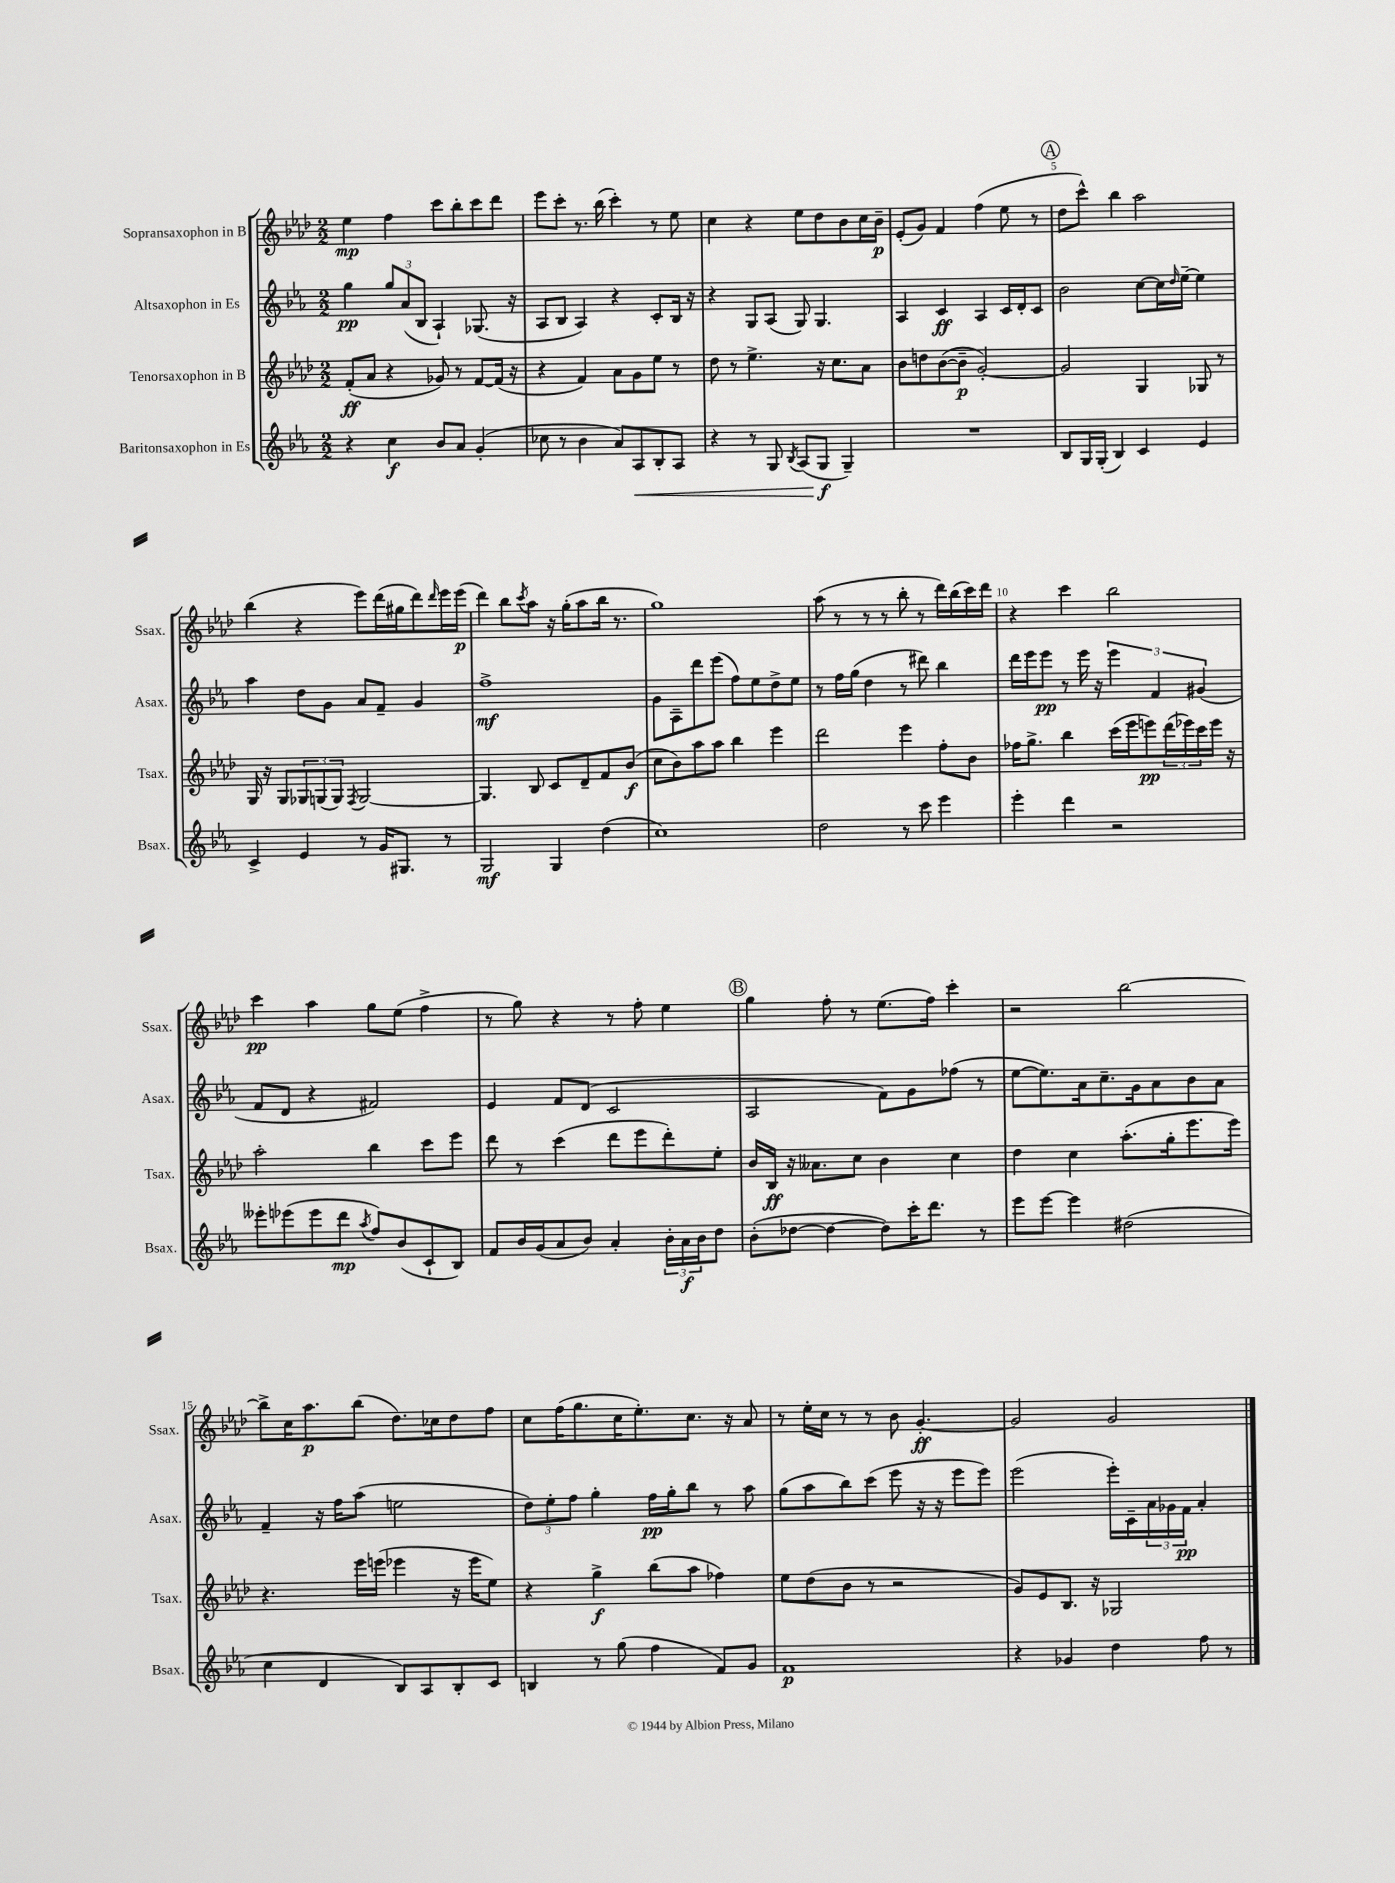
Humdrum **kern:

**kern	**dynam	**kern	**dynam	**kern	**dynam	**kern	**dynam
*part4	*part4	*part3	*part3	*part2	*part2	*part1	*part1
*staff4	*staff4	*staff3	*staff3	*staff2	*staff2	*staff1	*staff1
*I"Baritonsaxophon in Es	*	*I"Tenorsaxophon in B	*	*I"Altsaxophon in Es	*	*I"Sopransaxophon in B	*
*I'Bsax.	*	*I'Tsax.	*	*I'Asax.	*	*I'Ssax.	*
*clefG2	*	*clefG2	*	*clefG2	*	*clefG2	*
*k[b-e-a-]	*	*k[b-e-a-d-]	*	*k[b-e-a-]	*	*k[b-e-a-d-]	*
*M2/2	*	*M2/2	*	*M2/2	*	*M2/2	*
=1	=1	=1	=1	=1	=1	=1	=1
4r	.	(8f'/L	ff	4gg\	pp	4ee-\	mp
.	.	8a-/J	.	.	.	.	.
4cc\	f	4r	.	12gg/L	.	4ff\	.
.	.	.	.	(12a-/	.	.	.
.	.	.	.	12B-/J	.	.	.
8b-/L	.	8g-X/)	.	4A-`/)	.	8ccc\L	.
8a-/J	.	8r	.	.	.	8bb-'\	.
(4g'/	.	[8f/L	.	(8.G-X/	.	8ccc\	.
.	.	(16f/Jk]	.	.	.	8ddd-\J	.
.	.	16r	.	16r	.	.	.
=2	=2	=2	=2	=2	=2	=2	=2
8cc-X\	.	4r	.	8A-/L	.	8eee-\L	.
8r	.	.	.	8B-/J	.	8ccc'\J	.
4b-\	.	4f/)	.	4A-/)	.	8.r	.
.	.	.	.	.	.	(16bb-\	.
8a-/L)	.	8a-\L	.	4r	.	4ccc'\)	.
!	!LO:HP:b	!	!	!	!	!	!
8A-/	<	8g\	.	.	.	.	.
8B-'/	.	8ee-\J	.	8c'/L	.	8r	.
8A-/J	.	8r	.	16B-/Jk	.	8ee-\	.
.	.	.	.	16r	.	.	.
=3	=3	=3	=3	=3	=3	=3	=3
4r	.	8dd-\	.	4r	.	4cc\	.
.	.	8r	.	.	.	.	.
8r	.	4.ee-^\	.	8G/L	.	4r	.
8G/	.	.	.	(8A-/J	.	.	.
8qB-/	.	.	.	.	.	.	.
(8A-/L	.	.	.	8G/)	.	8ee-\L	.
8G/J	f	16r	.	4.G/	.	8dd-\	.
.	.	8.cc\L	.	.	.	.	.
4G~/)	[	.	.	.	.	8b-\	.
.	.	8a-\J	.	.	.	16cc\L	.
.	.	.	.	.	.	16b-~\JJ	p
=4	=4	=4	=4	=4	=4	=4	=4
1r	.	8b-\L	.	4A-/	.	(8e-'/L	.
.	.	8ddn\	.	.	.	8g/J)	.
.	.	([8b-\	.	4c/	ff	4f/	.
.	.	8b-~\J]	p	.	.	.	.
.	.	[2g'/)	.	4A-/	.	(4ff\	.
.	.	.	.	16c/LL	.	8ee-\	.
.	.	.	.	16d'/J	.	.	.
.	.	.	.	8c/J	.	8r	.
!!LO:REH:place=s1:t=A
=5	=5	=5	=5	=5	=5	=5	=5
8B-/L	.	2g/]	.	2b-\	.	8dd-\L	.
16G/L	.	.	.	.	.	8ccc^^\J)	.
(16G'/JJ	.	.	.	.	.	.	.
4B-/)	.	.	.	.	.	4bb-\	.
4c/	.	4G/	.	[8cc\L	.	2aa-\	.
.	.	.	.	16cc\L]	.	.	.
.	.	.	.	16qqdd/	.	.	.
.	.	.	.	[16ee-~\JJ	.	.	.
4e-/	.	8G-X/	.	4ee-\]	.	.	.
.	.	8r	.	.	.	.	.
!!LO:LB:g=z
=6	=6	=6	=6	=6	=6	=6	=6
4c^/	.	16G/	.	4aa-\	.	(4bb-\	.
.	.	16r	.	.	.	.	.
.	.	8G/L	.	.	.	.	.
4e-/	.	12G-X/	.	8dd\L	.	4r	.
.	.	(12Gn/	.	.	.	.	.
.	.	.	.	8g\J	.	.	.
.	.	12G/J)	.	.	.	.	.
.	.	8qF/	.	.	.	.	.
8r	.	[2G/	.	8a-/L	.	8eee-\L)	.
16g/KL	.	.	.	8f~/J	.	(16ddd-\L	.
8.G#X/J	.	.	.	.	.	16gg#X\J	.
.	.	.	.	4g/	.	8ddd-\)	.
.	.	.	.	.	.	16qqddd-/	.
8r	.	.	.	.	.	16eee-\L	.
.	.	.	.	.	.	(16eee-\JJ	p
=7	=7	=7	=7	=7	=7	=7	=7
2G/	mf	4.G/]	.	1ff^	mf	4ddd-\)	.
.	.	.	.	.	.	8bb-\L	.
.	.	.	.	.	.	8qccc/	.
.	.	8B-/	.	.	.	8aa-\J	.
4G/	.	8c/L	.	.	.	16r	.
.	.	.	.	.	.	(16gg'\KL	.
.	.	8d-~/	.	.	.	8aa-\	.
(4dd\	.	8f/	.	.	.	16bb-\Jk	.
.	.	.	.	.	.	8.r	.
.	.	(8b-/J	f	.	.	.	.
=8	=8	=8	=8	=8	=8	=8	=8
1cc)	.	8cc\L	.	8g\L	.	1gg)	.
.	.	8b-\)	.	8A-~\	.	.	.
.	.	8aa-\	.	8ddd\	.	.	.
.	.	8aa-\J	.	(8eee-\J	.	.	.
.	.	4bb-\	.	8ff\L)	.	.	.
.	.	.	.	8ee-\	.	.	.
.	.	4eee-\	.	8dd^\	.	.	.
.	.	.	.	8ee-\J	.	.	.
=9	=9	=9	=9	=9	=9	=9	=9
2dd\	.	2ddd-\	.	8r	.	(8aa-\	.
.	.	.	.	16ff\LL	.	8r	.
.	.	.	.	(16gg\JJ	.	.	.
.	.	.	.	4dd\	.	8r	.
.	.	.	.	.	.	8r	.
8r	.	4eee-\	.	8r	.	8bb-'\	.
8ccc\	.	.	.	8ddd#X\)	.	8r	.
4eee-\	.	8ff'\L	.	4bb-\	.	16ddd-\LL)	.
.	.	.	.	.	.	(16bb-\	.
.	.	8b-\J	.	.	.	16ccc\)	.
.	.	.	.	.	.	16ddd-\JJ	.
=10	=10	=10	=10	=10	=10	=10	=10
4eee-'\	.	16ff-X\KL	.	16ddd\LL	.	4r	.
.	.	8.gg^\J	.	16eee-\J	.	.	.
.	.	.	.	8eee-\J	pp	.	.
4ddd\	.	4bb-\	.	8r	.	4ccc\	.
.	.	.	.	16eee-\	.	.	.
.	.	.	.	16r	.	.	.
2r	.	(16ccc\LL	.	6eee-\	.	2bb-\	.
.	.	16eee-\J	.	.	.	.	.
.	.	8eeen\)	pp	.	.	.	.
.	.	.	.	6f/	.	.	.
.	.	(24ddd-\L	.	.	.	.	.
.	.	24eee-X\)	.	.	.	.	.
.	.	24ccc\	.	(6g#X/	.	.	.
.	.	16eee-\JJ	.	.	.	.	.
.	.	16r	.	.	.	.	.
!!LO:LB:g=z
=11	=11	=11	=11	=11	=11	=11	=11
8eee--X'\L	.	2aa-'\	.	8f/L	.	4ccc\	pp
(8eee-X\	.	.	.	8d/J	.	.	.
8eee-\	.	.	.	4r	.	4aa-\	.
8ddd\J	mp	.	.	.	.	.	.
8qaa-/	.	.	.	.	.	.	.
8ff/L)	.	4bb-\	.	2f#X/)	.	8gg\L	.
(8b-/	.	.	.	.	.	(8ee-\J	.
8c`/	.	8ccc\L	.	.	.	4ff^\	.
8B-/J)	.	8eee-\J	.	.	.	.	.
=12	=12	=12	=12	=12	=12	=12	=12
8f/L	.	8ddd-\	.	4e-/	.	8r	.
16b-/L	.	8r	.	.	.	8gg\)	.
(16g/J	.	.	.	.	.	.	.
8a-/	.	(4ccc\	.	8f/L	.	4r	.
8b-/J)	.	.	.	(8d/J	.	.	.
4a-'/	.	8ddd-\L	.	2c/	.	8r	.
.	.	8eee-\	.	.	.	8ff'\	.
24b-'\LL	.	8ddd-'\)	.	.	.	4ee-\	.
24a-\	f	.	.	.	.	.	.
24b-\J	.	.	.	.	.	.	.
8dd\J	.	8ee-'\J	.	.	.	.	.
!!LO:REH:place=s1:t=B
=13	=13	=13	=13	=13	=13	=13	=13
(8b-'\L	.	16b-/LL	.	2A-/	.	4gg\	.
.	.	16B-/JJ	ff	.	.	.	.
[8dd-X\J	.	16r	.	.	.	.	.
.	.	8.a--X\L	.	.	.	.	.
4dd-\_	.	.	.	.	.	8ff'\	.
.	.	8cc\J	.	.	.	8r	.
8dd-\L])	.	4b-\	.	8f\L)	.	(8.ee-\L	.
16ccc'\K	.	.	.	8g\	.	.	.
8.ddd\J	.	.	.	.	.	16ff\Jk)	.
.	.	4cc\	.	(8ff-X\J	.	4ccc'\	.
8r	.	.	.	8r	.	.	.
=14	=14	=14	=14	=14	=14	=14	=14
8eee-\L	.	4dd-\	.	[8ee-\L	.	2r	.
[8eee-\J	.	.	.	8.ee-\])	.	.	.
4eee-\]	.	4cc\	.	.	.	.	.
.	.	.	.	16a-\k	.	.	.
.	.	.	.	8.cc~\	.	.	.
(2dd#X\	.	(8.aa-'\L	.	.	.	[2bb-\	.
.	.	.	.	16g\k	.	.	.
.	.	.	.	8a-\	.	.	.
.	.	16gg'\k	.	.	.	.	.
.	.	8.eee-\	.	8b-\	.	.	.
.	.	.	.	8a-\J	.	.	.
.	.	16eee-\Jk)	.	.	.	.	.
!!LO:LB:g=z
=15	=15	=15	=15	=15	=15	=15	=15
4cc\	.	4.r	.	4f~/	.	8bb-^\L]	.
.	.	.	.	.	.	16cc\K	.
.	.	.	.	.	.	8.aa-\	p
4d/	.	.	.	16r	.	.	.
.	.	.	.	16ff\KL	.	.	.
.	.	16eee-\LL	.	(8aa-\J	.	(8bb-\J	.
.	.	(16eeen\JJ	.	.	.	.	.
8B-/L)	.	4eee-X\	.	2een\	.	8.dd-\L)	.
8A-/	.	.	.	.	.	.	.
.	.	.	.	.	.	16cc-X\k	.
8B-'/	.	16r	.	.	.	8dd-\	.
.	.	16eee-\KL	.	.	.	.	.
8c/J	.	8ee-\J)	.	.	.	8ff\J	.
=16	=16	=16	=16	=16	=16	=16	=16
4Bn/	.	4r	.	12dd\L)	.	8cc\L	.
.	.	.	.	12ee-'\	.	.	.
.	.	.	.	.	.	(16ff\K	.
.	.	.	.	12ff\J	.	.	.
.	.	.	.	.	.	8.gg\	.
8r	.	4gg^\	f	4gg'\	.	.	.
(8gg\	.	.	.	.	.	16cc\K	.
.	.	.	.	.	.	8.ee-'\)	.
4ff\	.	(8bb-\L	.	16ff\LL	pp	.	.
.	.	.	.	16gg'\J	.	.	.
.	.	8aa-\J	.	8bb-\J	.	8.cc\J	.
8f/L)	.	4ff-X\)	.	8r	.	.	.
.	.	.	.	.	.	16r	.
8g/J	.	.	.	8aa-\	.	8a-/	.
=17	=17	=17	=17	=17	=17	=17	=17
1f	p	8ee-\L	.	(8gg\L	.	8r	.
.	.	(8dd-\	.	8aa-\	.	16ee-'\LL	.
.	.	.	.	.	.	16cc\JJ	.
.	.	8b-\J	.	8bb-\)	.	8r	.
.	.	8r	.	(8ccc\J	.	8r	.
.	.	2r	.	8eee-\	.	8b-\	.
.	.	.	.	16r	.	[4.g'/	ff
.	.	.	.	16r	.	.	.
.	.	.	.	8eee-\L	.	.	.
.	.	.	.	8eee-\J)	.	.	.
=18	=18	=18	=18	=18	=18	=18	=18
4r	.	8g/L)	.	(2eee-\	.	2g/]	.
.	.	8e-/	.	.	.	.	.
4g-X/	.	8.B-/J	.	.	.	.	.
.	.	16r	.	.	.	.	.
4dd\	.	2G-X/	.	16eee-'\LL)	.	2g/	.
.	.	.	.	16c~\	.	.	.
.	.	.	.	24a-\	.	.	.
.	.	.	.	24g-X\	.	.	.
.	.	.	.	24f\JJ	pp	.	.
8ff\	.	.	.	4a-'/	.	.	.
8r	.	.	.	.	.	.	.
==	==	==	==	==	==	==	==
*-	*-	*-	*-	*-	*-	*-	*-
